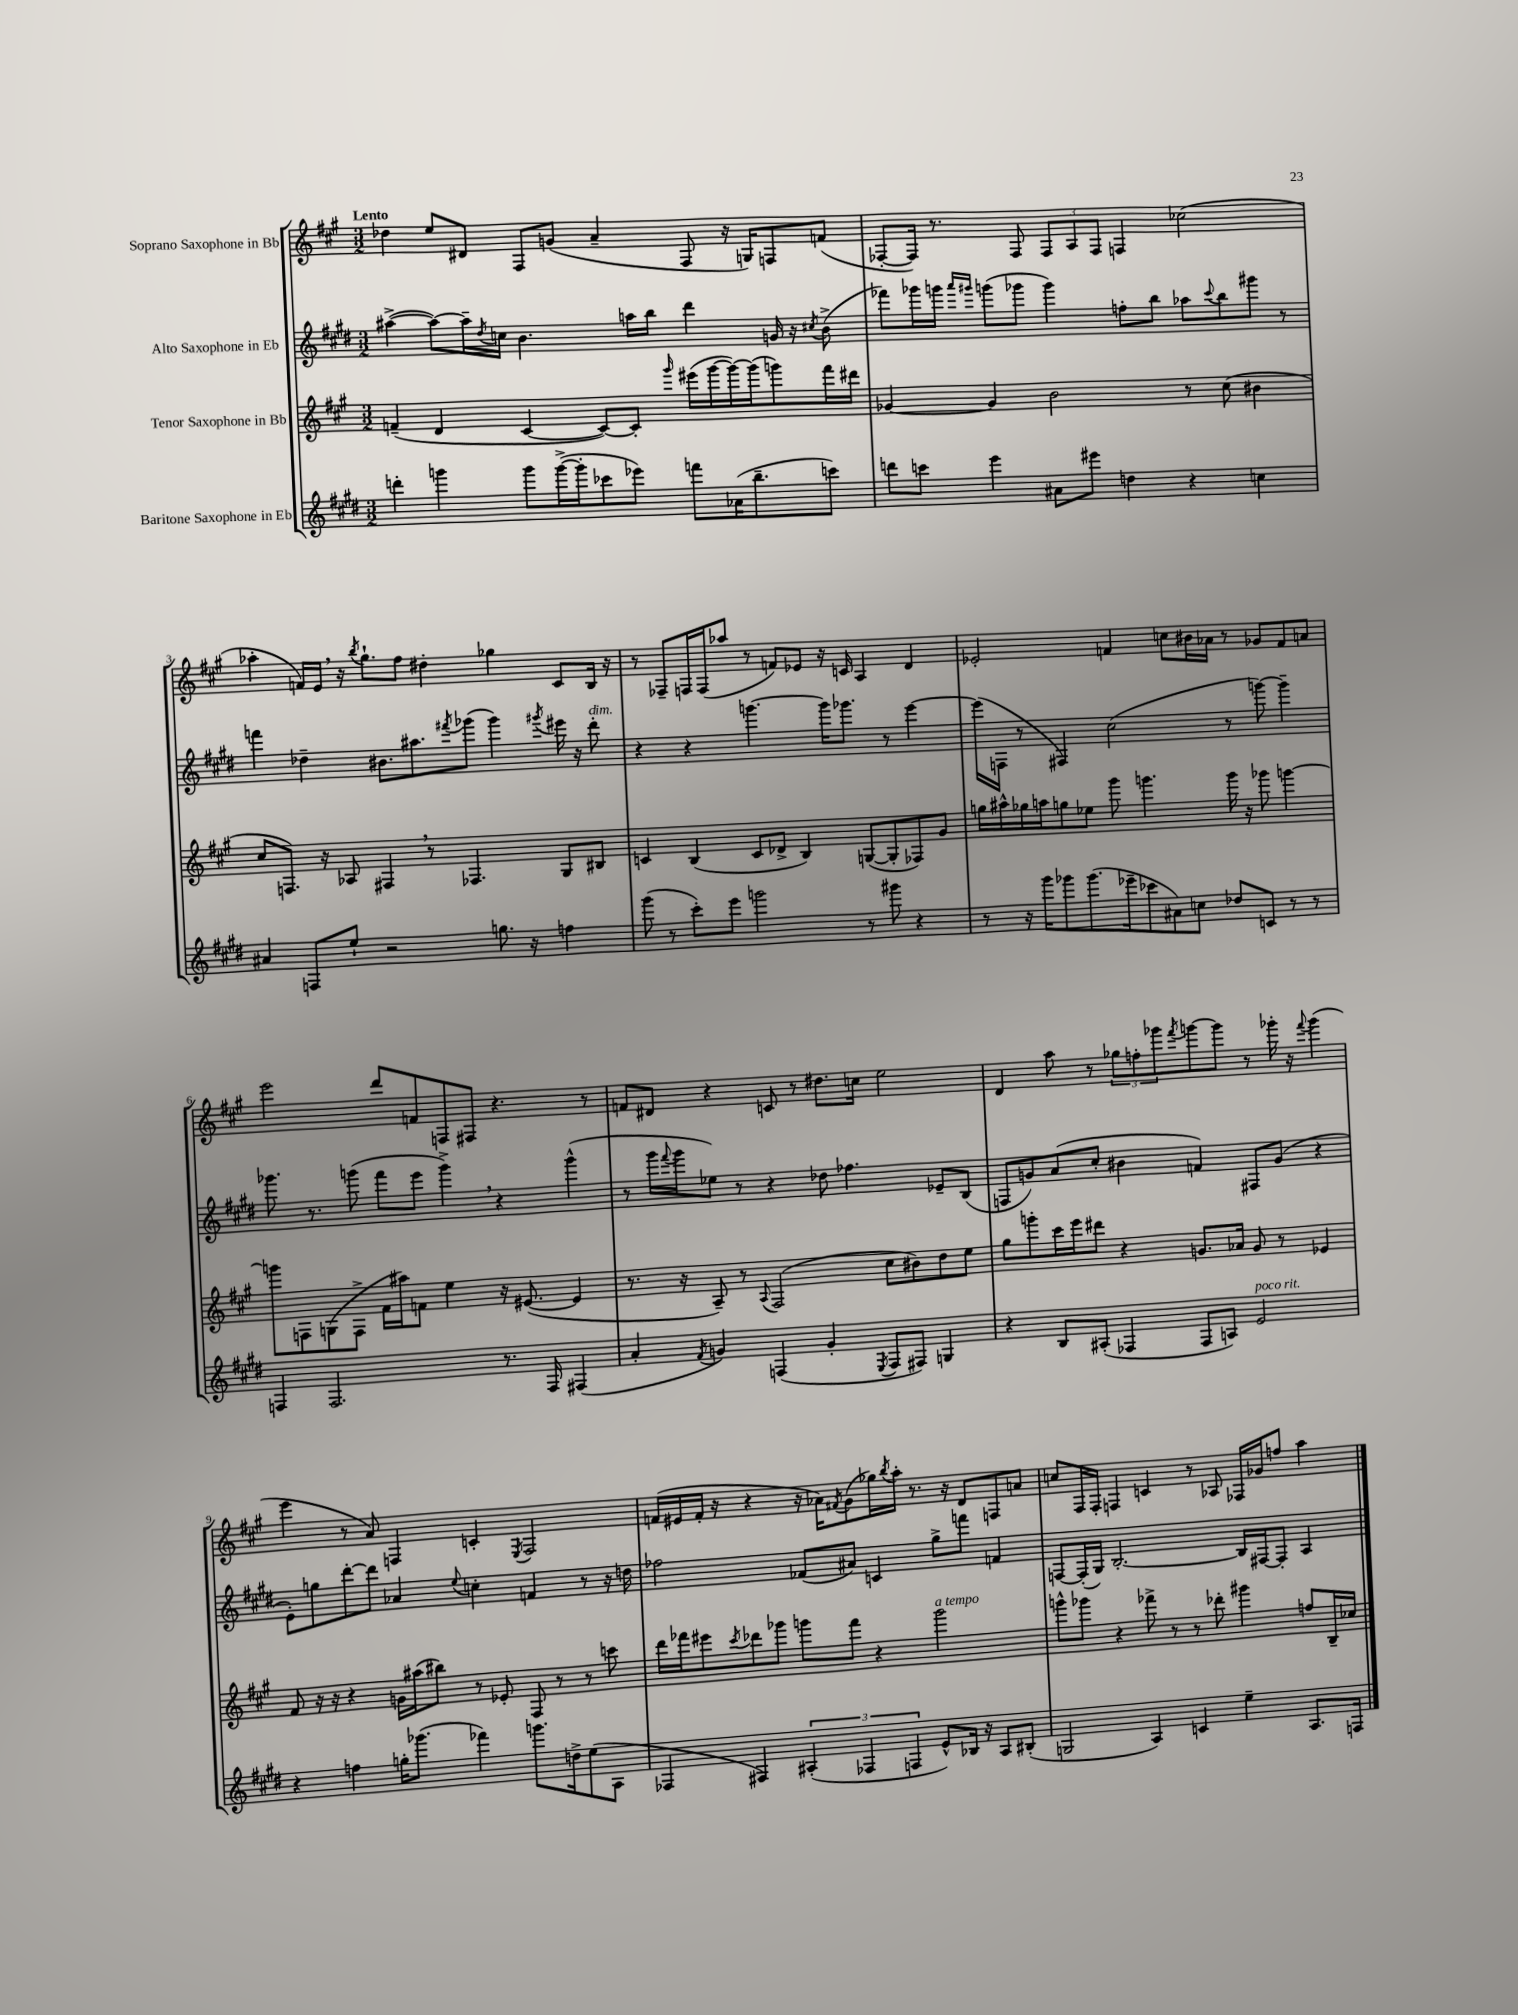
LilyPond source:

<<
\new StaffGroup <<
\new Staff = "s0" \with { instrumentName = "Soprano Saxophone in Bb" } {
    \clef treble \key a \major \numericTimeSignature \time 3/2 \tempo "Lento"
    des''4 e''8 dis'8 fis8 g'8( a'4-- fis8 r16 g16) f8 f'8( |
    fes8~-. fes16) r8. fes8 \tuplet 3/2 { fes8 a8 fes8 } f4 ces''2( |
    aes''4-. f'16) e'16 \breathe r16 \acciaccatura { b''8 } gis''8.-! fis''8 dis''4-. ges''4 cis'8 b16 r16 |
    r8 fes8-- f16 f16( aes''8 r8 f'8) ees'8 r16 c'16 a4 d'4 |
    ees'2-. f'4 c''8 bis'16 aes'16 r8 ges'8 f'8 a'8 |
    e'''2 d'''8 f'8 f8 fis8 r4. r8 |
    f'8 dis'8 r4 c'8 r8 dis''8. c''16 e''2 |
    d'4 a''8 r8 \tuplet 3/2 { ges''8 f''8-. ges'''8 } \acciaccatura { fis'''8 } g'''8~ g'''8 r8 ges'''16-. r16 \appoggiatura { fis'''8 } ges'''4( |
    e'''4 r8 a'8) f4 c'4-. \acciaccatura { e8 } f2 |
    f'16( eis'16 f'16-. r16 r4 r16 aes'16) \acciaccatura { fis'8 } gis'8( ges''16) \acciaccatura { b''8 } a''16-. r8. r16 d'8 f8 a'8 |
    c''8 fis16 fis16-. f4 c'4 r8 aes8 fes16 ges'16 f''8 a''4 \bar "|." |
}
\new Staff = "s1" \with { instrumentName = "Alto Saxophone in Eb" } {
    \clef treble \key e \major \numericTimeSignature \time 3/2
    ais''4~->( ais''8~) ais''16-- \acciaccatura { dis''8 } c''16 b'4. a''16 b''16 dis'''4 g'16 r16 \acciaccatura { cis''8 } b'8->( |
    fes'''8) ges'''16 g'''16 \grace { a'''16 gis'''16 } g'''8( ges'''8 ges'''4) f''8-. b''8 aes''8 \appoggiatura { cis'''8 } b''8 gis'''8 r8 |
    f'''4 des''4-- bis'8. ais''8. \acciaccatura { fis'''8 } ges'''8( ges'''4) \acciaccatura { gis'''8 } eis'''16 r16 dis'''8-.^\markup { \italic "dim." } |
    r4 r4 g'''4.~ g'''16 ges'''8. r8 e'''4~ |
    e'''16( f16 r8 fis4) cis''2( r8 g'''8~) g'''4-- |
    ges'''8. r8. g'''8( fis'''8 e'''8 g'''4->) \breathe r4 g'''4-^( |
    r8 gis'''16 \appoggiatura { fis'''8 } gis'''16 ees''8) r8 r4 des''8 fes''4. ees'8-- b8( |
    f8 g'8) a'8( cis''8-. bis'4 f'4) fis8 g'8( r4 |
    e'8-.) g''8 dis'''8~-. dis'''8 aes'4 \appoggiatura { e''8 } c''4-. f'4 r8 r16 d''16 |
    fes''2 fes'8( ais'8) c'4 gis''8-> f'''8 f'4 |
    f8~ f16-.( gis16) b2.~-. b16 fis16~ fis8-. a4 \bar "|." |
}
\new Staff = "s2" \with { instrumentName = "Tenor Saxophone in Bb" } {
    \clef treble \key a \major \numericTimeSignature \time 3/2
    f'4--( d'4 cis'4~ cis'8~) cis'8-. \grace { gis'''16 } eis'''16( gis'''16~ gis'''16~) gis'''16( g'''8) fis'''16 dis'''16 |
    ges'4~ ges'4 b'2 r8 cis''8( bis'4 |
    cis''8 f8.) r16 aes8 fis4 \breathe r8 fes4. gis8 bis8 |
    c'4 b4( c'8 des'8-> b4) g8~( g8-. fes8) gis'8 |
    g''16 ais''16-^ ges''16 a''16 g''8 ees''8 gis'''8 g'''4. g'''16 r16 ges'''8 g'''4~ |
    g'''8 f8 g8( f8-> fis'16 ais''16) f'8 e''4 r16 eis'8.~( eis'4 |
    r8. r16 a8--) r8 \appoggiatura { a8 } fis2( cis''8 bis'8) d''8 e''8 |
    gis''8 g'''8-. cis'''16 e'''16 dis'''8 r4 g'8. aes'16 g'8 r8 ees'4 |
    fis'8 r16 r16 r4 g'16 ais''16( bis''8) r8 ees'8-. fis8 r8 r8 c'''8 |
    d'''16 fes'''16 eis'''8 \acciaccatura { cis'''8 } des'''8 ges'''8 g'''8 fes'''8 r4 g'''2^\markup { \italic "a tempo" } |
    g'''8-^ ges'''8 r4 fes'''8-> r8 r8 des'''8-. gis'''4 f''8 b16-- ces''16 \bar "|." |
}
\new Staff = "s3" \with { instrumentName = "Baritone Saxophone in Eb" } {
    \clef treble \key e \major \numericTimeSignature \time 3/2
    d'''4-. g'''4 g'''8 g'''16~->( g'''16-. ces'''8 ees'''8) f'''8 aes'16( b''8.-- c'''8) |
    d'''8 c'''8 e'''4 ais'8 eis'''8 d''4 r4 c''4 |
    ais'4 f8 e''8-! r2 g''8. r16 f''4 |
    gis'''8( r8 cis'''8-.) e'''8 g'''2 r8 gis'''8 r4 |
    r8 r16 gis'''16 ges'''8 ges'''8.( ees'''16-- ces'''8 ais'8) c''8 des''8 c'8 r8 r8 |
    f4 f2. r8. f16 fis4( |
    a'4-. \acciaccatura { fis'8 } g'4) f4( g'4-. \acciaccatura { e8 } f8 fis8) g4 |
    r4 b8 ais8-.( fes4 fes8 a8) e'2^\markup { \italic "poco rit." } |
    r4 f''4 g''16-. ges'''8.( fes'''4) g'''8. d''16-> e''8( a8 |
    fes4 fis4) \tuplet 3/2 { ais4-.( fes4 f4 } e'8-^) bes16 r16 ais8 bis8-.( |
    g2 a4) c'4 e''4-- a8. f16 \bar "|." |
}
>>
>>
